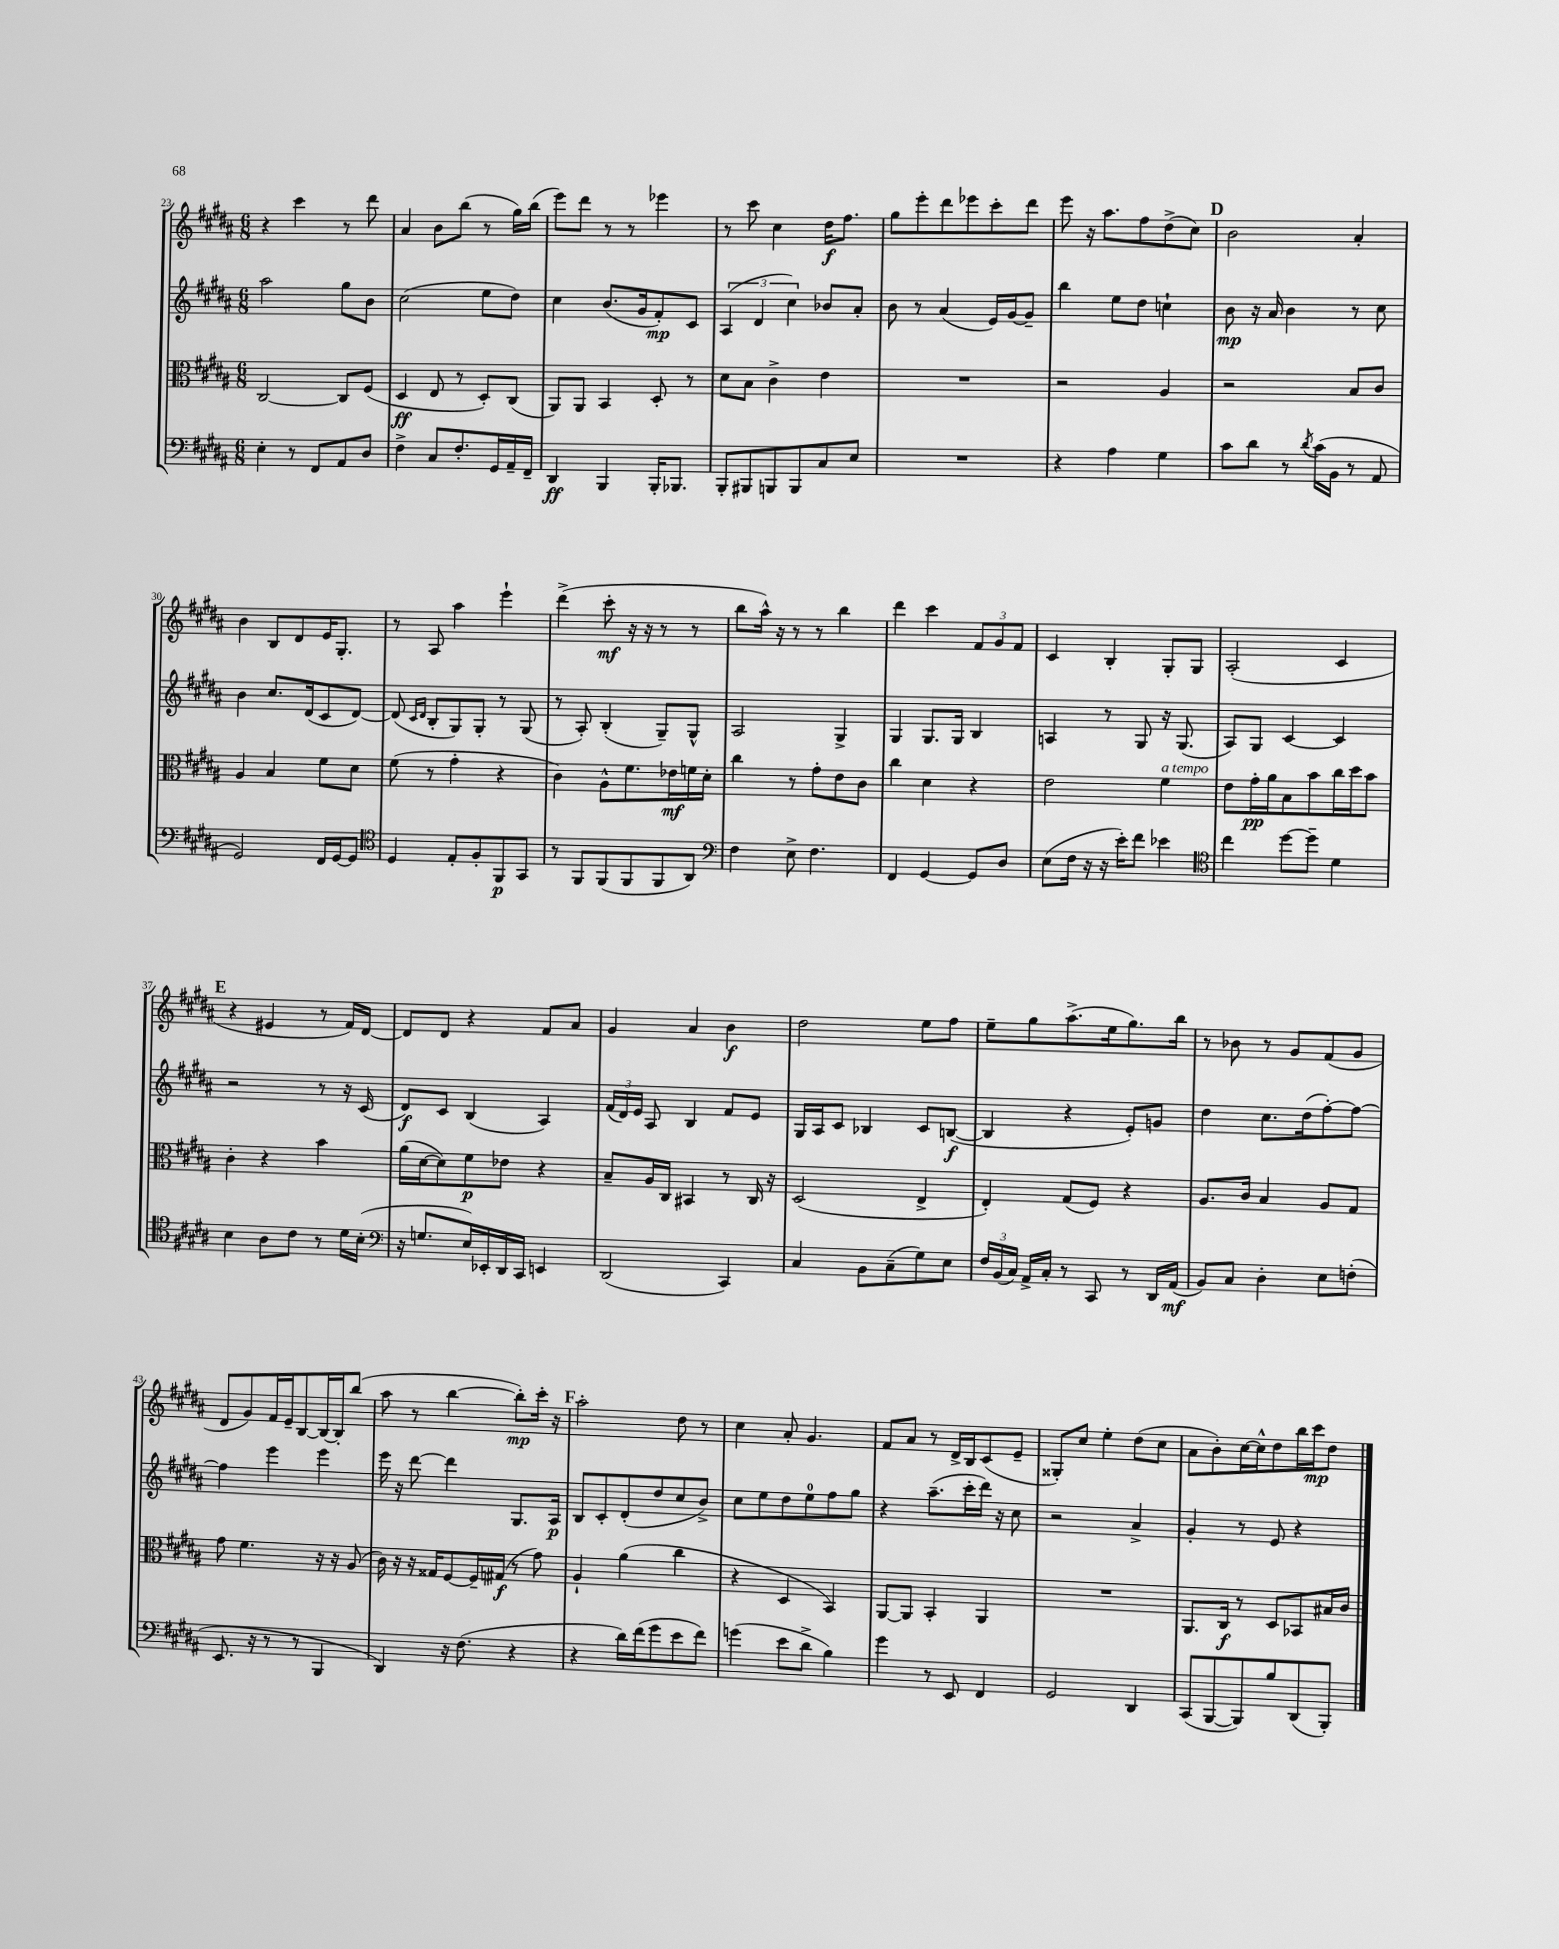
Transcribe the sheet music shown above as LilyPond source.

<<
\new StaffGroup <<
\new Staff = "s0" {
    \clef treble \key b \major \numericTimeSignature \time 6/8
    \autoBeamOff r4 cis'''4 r8 dis'''8 |
    ais'4 b'8[ b''8]( r8 gis''16[) b''16]( |
    e'''8[) dis'''8] r8 r8 ees'''4 |
    r8 cis'''8 cis''4 dis''16[\f fis''8.] |
    gis''8[ e'''8-. dis'''8 ees'''8 cis'''8-. dis'''8] |
    e'''8 r16 ais''8.[ fis''8 dis''8->( cis''8]) |
    \mark \markup { \bold "D" } b'2 ais'4-. |
    b'4 b8[ dis'8 e'16 gis8.]-. |
    r8 ais8 ais''4 e'''4-! |
    dis'''4->( cis'''8-.\mf r16 r16 r8 r8 |
    b''8[ ais''16]-^) r16 r8 r8 b''4 |
    dis'''4 cis'''4 \tuplet 3/2 { fis'8[ gis'8 fis'8] } |
    cis'4 b4-. gis8[-. gis8] |
    ais2-.( cis'4 |
    \mark \markup { \bold "E" } r4 eis'4 r8 fis'16[) dis'16]~ |
    dis'8[ dis'8] r4 fis'8[ ais'8] |
    gis'4 ais'4 b'4\f |
    dis''2 e''8[ fis''8] |
    e''8[-- gis''8 ais''8.->( e''16 gis''8.) b''16] |
    r8 bes'8 r8 gis'8[ fis'8( gis'8] |
    dis'8[ gis'8) fis'16 e'16-- b8~ b16~ b16-. b''8]( |
    ais''8 r8 b''4~ b''8[-.\mp) cis'''16]-. r16 |
    \mark \markup { \bold "F" } ais''2-. dis''8 r8 |
    cis''4 ais'8-. gis'4. |
    fis'8[ ais'8] r8 dis'16[-> b16 cis'8( e'8]-- |
    gisis8[-.) cis''8] e''4-. dis''8[( cis''8] |
    ais'8[ b'8-.) cis''16~ cis''16-^ dis''8 b''16 cis'''16\mp dis''8] \bar "|." |
}
\new Staff = "s1" {
    \clef treble \key b \major \numericTimeSignature \time 6/8
    \autoBeamOff ais''2 gis''8[ b'8] |
    cis''2( e''8[ dis''8]) |
    cis''4 b'8.[( gis'16 fis'8-.\mp) cis'8] |
    \tuplet 3/2 { ais4( dis'4 cis''4) } bes'8[ ais'8]-. |
    b'8 r8 ais'4( e'16[) gis'16~ gis'8]-- |
    b''4 e''8[ dis''8] c''4-! |
    \mark \markup { \bold "D" } b'8\mp r16 ais'16 b'4 r8 cis''8 |
    b'4 cis''8.[ dis'16( cis'8 dis'8]~) |
    dis'8( \grace { cis'16[ dis'16] } b8[-. gis8) gis8]-. r8 gis8( |
    r8 ais8-.) b4-.( gis8[--) gis8]-^ |
    ais2 gis4-> |
    gis4 gis8.[ gis16] b4 |
    a4 r8 gis8 r16 gis8.( |
    ais8[) gis8] cis'4~ cis'4 |
    \mark \markup { \bold "E" } r2 r8 r16 cis'16( |
    dis'8[\f) cis'8] b4( ais4) |
    \tuplet 3/2 { fis'16[( dis'16) e'16] } ais8 b4 fis'8[ e'8] |
    gis16[ ais16 cis'8] bes4 cis'8[ b8]~\f( |
    b4 r4 e'8[-.) g'8] |
    dis''4 cis''8.[ dis''16( fis''8~-.) fis''8]~ |
    fis''4 e'''4 e'''4 |
    e'''16 r16 dis'''8~ dis'''4 gis8.[ ais16]\p |
    \mark \markup { \bold "F" } b8[ cis'8-. dis'8-.( dis''8 cis''8 b'8]->) |
    cis''8[ e''8 dis''8 e''8-0 fis''8 gis''8] |
    r4 ais''8.[--( cis'''16-. dis'''16]) r16 cis''8 |
    r2 ais'4-> |
    gis'4-. r8 e'8 r4 \bar "|." |
}
\new Staff = "s2" {
    \clef alto \key b \major \numericTimeSignature \time 6/8
    \autoBeamOff cis2~ cis8[ fis8]( |
    dis4\ff e8 r8 dis8[-.) cis8]( |
    ais,8[) ais,8] b,4 dis8-. r8 |
    dis'8[ b8] cis'4-> e'4 |
    R2. |
    r2 ais4 |
    \mark \markup { \bold "D" } r2 b8[ cis'8] |
    ais4 b4 fis'8[ dis'8] |
    fis'8( r8 gis'4-. r4 |
    cis'4) ais8[-^ fis'8. ees'16\mf f'16 dis'16]-. |
    cis''4 r8 gis'8[-. e'8 cis'8] |
    cis''4 dis'4 r4 |
    e'2 fis'4^\markup { \italic "a tempo" } |
    e'8[ gis'16-.\pp ais'16 b8 b'8 cis''16 dis''16 b'8] |
    \mark \markup { \bold "E" } cis'4-. r4 b'4 |
    ais'16[( dis'16~ dis'8) fis'8\p ees'8] r4 |
    b8[-- ais16 cis16] bis,4 r8 cis16 r16 |
    dis2( e4-> |
    e4-.) gis8[( fis8]) r4 |
    ais8.[ cis'16] b4 ais8[ gis8] |
    gis'8 fis'4. r16 r16 ais8( |
    cis'16) r16 r16 gisis16[ fis8~ fis16-- gis16]\f( r8 gis'8) |
    \mark \markup { \bold "F" } ais4-! ais'4( cis''4 |
    r4 dis4 b,4) |
    ais,8[~ ais,8] b,4-. ais,4 |
    R2. |
    ais,8.[ cis16]\f r8 dis8[ bes,8 bis16 cis'16] \bar "|." |
}
\new Staff = "s3" {
    \clef bass \key b \major \numericTimeSignature \time 6/8
    \autoBeamOff e4-. r8 fis,8[ ais,8 dis8] |
    fis4-> cis8[ fis8.-. gis,16 ais,16-- fis,16]-- |
    dis,4\ff b,,4 b,,16[-. bes,,8.] |
    b,,8[-. bis,,8 b,,8 b,,8 cis8 e8] |
    R2. |
    r4 ais4 gis4 |
    \mark \markup { \bold "D" } cis'8[ dis'8] r8 \acciaccatura { dis'8 } cis'16[( b,16] r8 ais,8 |
    gis,2) fis,16[ gis,16~ gis,8] |
    \clef tenor dis4 e8[-. fis8-. fis,8\p gis,8] |
    r8 fis,8[ fis,8( fis,8 fis,8 ais,8]) |
    \clef bass fis4 e8-> fis4. |
    fis,4 gis,4~ gis,8[ dis8] |
    e8[( fis16] r16 r16 e'16[-.) fis'8] ees'4 |
    \clef tenor cis''4 dis''8[~ dis''8]-- dis'4 |
    \mark \markup { \bold "E" } b4 ais8[ cis'8] r8 dis'16[ b16]-.( |
    \clef bass r16 g8.[ e16) ees,16-. dis,16 cis,16] e,4 |
    dis,2( cis,4) |
    cis4 b,8[ cis8--( gis8) e8] |
    \tuplet 3/2 { fis16[ b,16( cis16]) } ais,16[-> cis16]-. r8 cis,8 r8 dis,16[ ais,16]\mf( |
    b,8[) cis8] dis4-. e8[ f8]-.( |
    e,8. r16 r8 r8 b,,4 |
    dis,4) r16 fis8.( r4 |
    \mark \markup { \bold "F" } r4 dis'16[) fis'16( gis'8 e'8 fis'8]) |
    g'4( e'8[ dis'8]-> b4) |
    gis'4 r8 e,8 fis,4 |
    gis,2 dis,4 |
    cis,8[( b,,8~ b,,8) b8 dis,8( b,,8]-.) \bar "|." |
}
>>
>>
\layout { \context { \Score currentBarNumber = #23 } }
